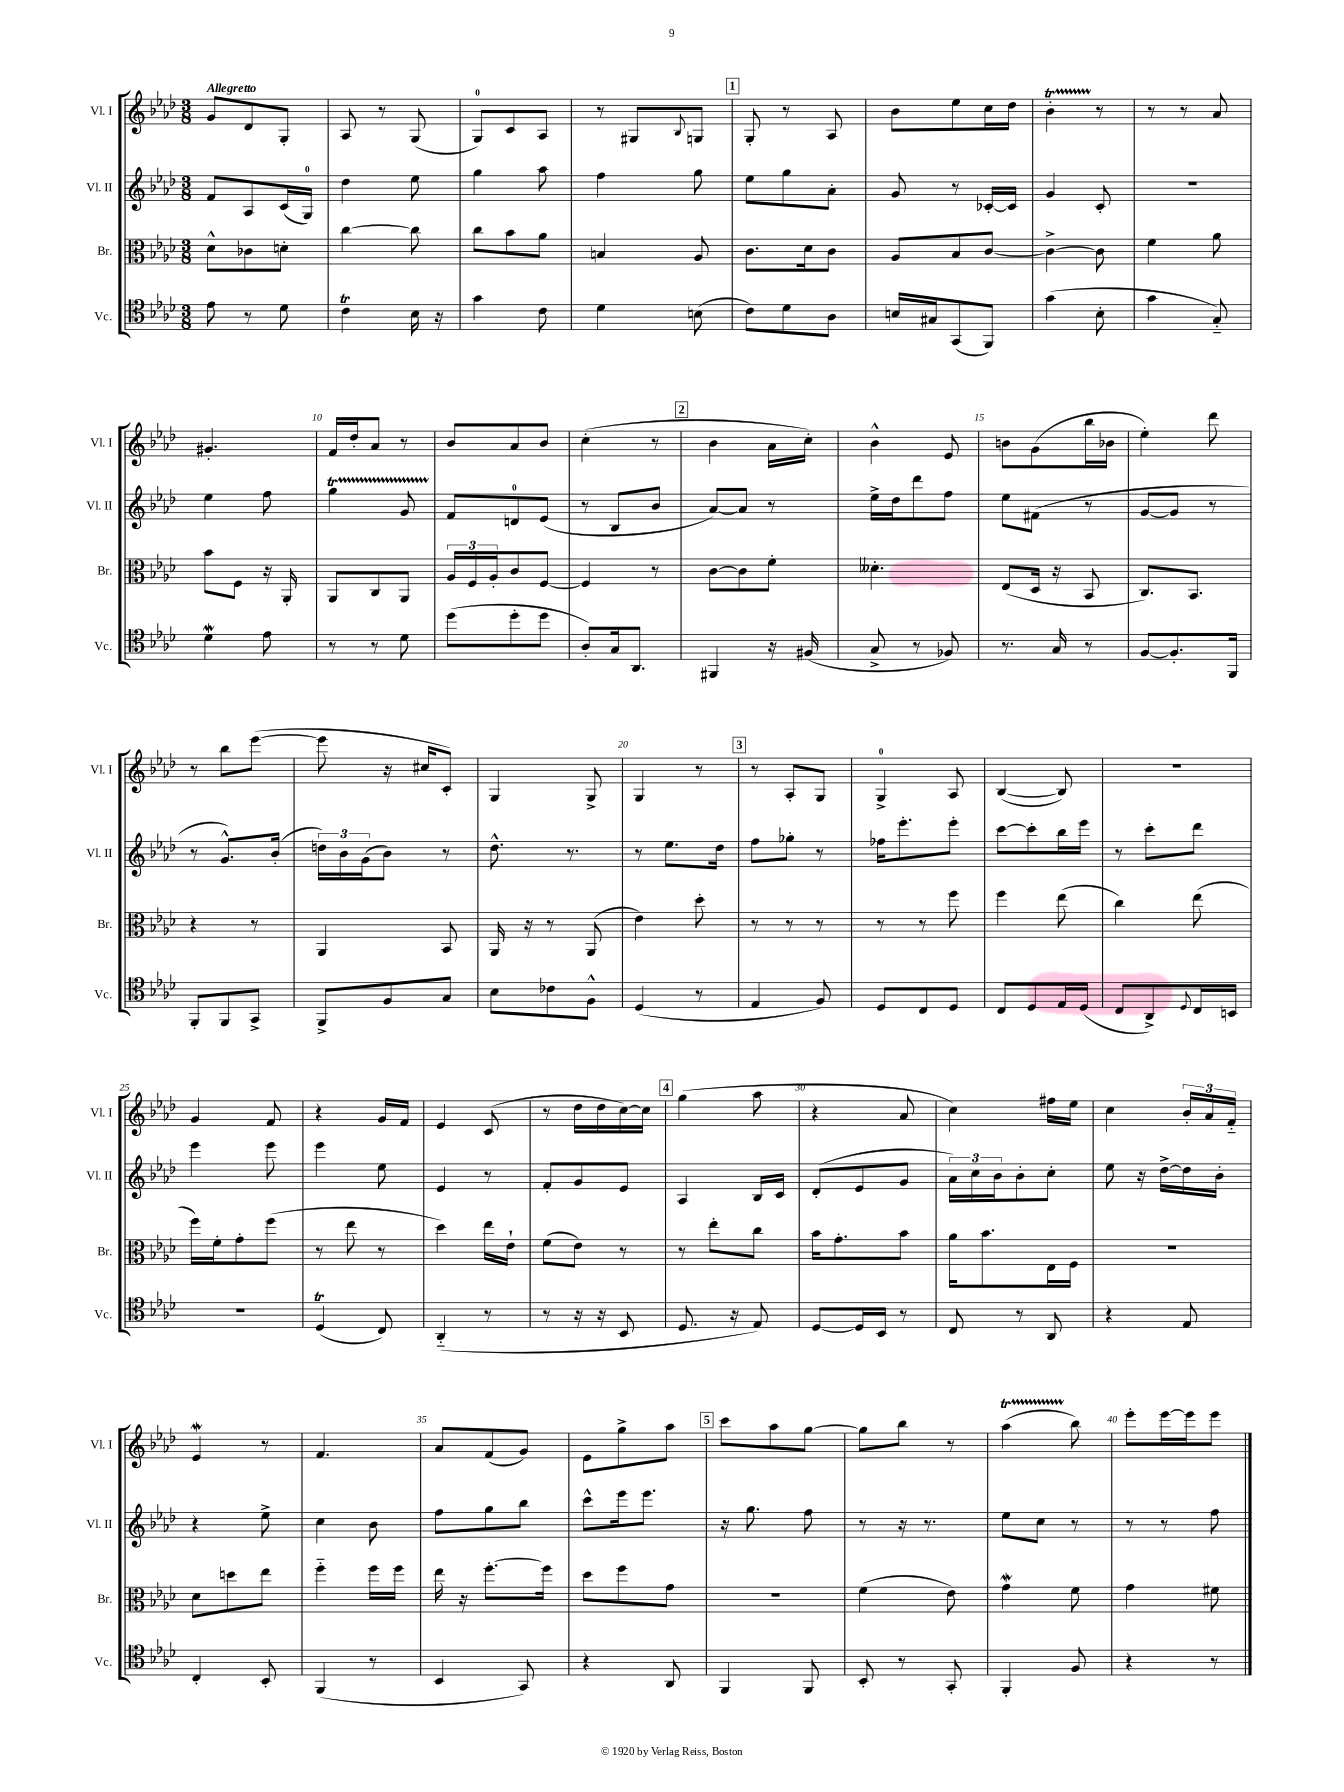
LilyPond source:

<<
\new StaffGroup <<
\new Staff = "s0" \with { instrumentName = "Vl. I" shortInstrumentName = "Vl. I" } {
    \clef treble \key aes \major \numericTimeSignature \time 3/8 \tempo "Allegretto"
    g'8 des'8 g8-. |
    aes8 r8 g8( |
    g8-0) c'8 aes8 |
    r8 gis8 \appoggiatura { bes8 } g8 |
    \mark \markup { \box "1" } g8-. r8 aes8 |
    bes'8 ees''8 c''16 des''16 |
    bes'4-.\startTrillSpan r8\stopTrillSpan |
    r8 r8 aes'8 |
    gis'4.-. |
    f'16 des''16-. aes'8 r8 |
    bes'8 aes'8 bes'8 |
    c''4-.( r8 |
    \mark \markup { \box "2" } bes'4 aes'16 c''16-.) |
    bes'4-^ ees'8 |
    b'8 g'8( bes''16 bes'16 |
    ees''4-.) des'''8 |
    r8 bes''8 ees'''8~( |
    ees'''8 r16 cis''16 c'8-.) |
    g4 g8-> |
    g4 r8 |
    \mark \markup { \box "3" } r8 aes8-. g8 |
    g4-0-> aes8 |
    bes4~( bes8) |
    R4. |
    g'4 f'8 |
    r4 g'16 f'16 |
    ees'4 c'8( |
    r8 des''16 des''16 c''16~) c''16 |
    \mark \markup { \box "4" } g''4( aes''8 |
    r4 aes'8 |
    c''4) fis''16 ees''16 |
    c''4 \tuplet 3/2 { bes'16-. aes'16 f'16-_ } |
    ees'4\mordent r8 |
    f'4. |
    aes'8 f'8( g'8) |
    ees'8 g''8-> aes''8 |
    \mark \markup { \box "5" } c'''8 aes''8 g''8~ |
    g''8 bes''8 r8 |
    aes''4\startTrillSpan( bes''8\stopTrillSpan) |
    ees'''8-. ees'''16~ ees'''16 ees'''8 \bar "|." |
}
\new Staff = "s1" \with { instrumentName = "Vl. II" shortInstrumentName = "Vl. II" } {
    \clef treble \key aes \major \numericTimeSignature \time 3/8
    f'8 aes8 c'16( g16-0) |
    des''4 ees''8 |
    g''4 aes''8 |
    f''4 g''8 |
    \mark \markup { \box "1" } ees''8 g''8 aes'8-. |
    g'8 r8 ces'16~-. ces'16 |
    g'4 c'8-. |
    R4. |
    ees''4 f''8 |
    g''4\startTrillSpan g'8 |
    f'8\stopTrillSpan d'8-0 ees'8( |
    r8 bes8 bes'8 |
    \mark \markup { \box "2" } aes'8~) aes'8 r8 |
    ees''16-> des''16 des'''8 f''8 |
    ees''8 fis'8( r8 |
    g'8~ g'8 r8 |
    r8 g'8.-^) bes'16-.( |
    \tuplet 3/2 { d''16) bes'16 g'16( } bes'8) r8 |
    des''8.-^ r8. |
    r8 ees''8. des''16 |
    \mark \markup { \box "3" } f''8 ges''8-. r8 |
    fes''16 ees'''8.-. ees'''8-. |
    c'''8~ c'''8-. bes''16 ees'''16 |
    r8 c'''8-. des'''8 |
    ees'''4 ees'''8 |
    ees'''4 ees''8 |
    ees'4 r8 |
    f'8-. g'8 ees'8 |
    \mark \markup { \box "4" } aes4 bes16 c'16 |
    des'8-.( ees'8 g'8 |
    \tuplet 3/2 { aes'16) c''16 bes'16 } bes'8-. c''8-. |
    ees''8 r16 des''16~-> des''16 bes'16-. |
    r4 ees''8-> |
    c''4 bes'8 |
    f''8 g''8 bes''8 |
    c'''8-^ ees'''16 ees'''8. |
    \mark \markup { \box "5" } r16 g''8. f''8 |
    r8 r16 r8. |
    ees''8 c''8 r8 |
    r8 r8 f''8 \bar "|." |
}
\new Staff = "s2" \with { instrumentName = "Br." shortInstrumentName = "Br." } {
    \clef alto \key aes \major \numericTimeSignature \time 3/8
    des'8-^ ces'8 d'8-. |
    c''4~ c''8 |
    c''8 bes'8 aes'8 |
    b4 aes8 |
    \mark \markup { \box "1" } c'8. des'16 c'8 |
    aes8 bes8 c'8~ |
    c'4~-> c'8 |
    f'4 aes'8 |
    bes'8 f8 r16 aes,16-. |
    aes,8 c8 aes,8 |
    \tuplet 3/2 { aes16 f16 aes16-. } c'8 f8~ |
    f4 r8 |
    \mark \markup { \box "2" } c'8~ c'8 f'8-. |
    deses'4.-. |
    ees8( des16 r16 bes,8 |
    c8.) bes,8. |
    r4 r8 |
    aes,4 bes,8 |
    aes,16 r16 r8 aes,8( |
    ees'4) des''8-. |
    \mark \markup { \box "3" } r8 r8 r8 |
    r8 r8 f''8 |
    f''4 ees''8( |
    c''4) ees''8( |
    f''16) f'16-. g'8-. f''8( |
    r8 ees''8 r8 |
    des''4) ees''16 ees'16-! |
    f'8( ees'8) r8 |
    \mark \markup { \box "4" } r8 ees''8-. c''8 |
    bes'16 g'8.-. bes'8 |
    aes'16 bes'8. ees16 f16 |
    R4. |
    des'8 d''8 ees''8 |
    f''4-_ f''16 f''16 |
    ees''16 r16 f''8.~-. f''16 |
    des''8 f''8 g'8 |
    \mark \markup { \box "5" } R4. |
    f'4( ees'8) |
    g'4\mordent f'8 |
    g'4 fis'8 \bar "|." |
}
\new Staff = "s3" \with { instrumentName = "Vc." shortInstrumentName = "Vc." } {
    \clef tenor \key aes \major \numericTimeSignature \time 3/8
    ees'8 r8 des'8 |
    c'4\trill bes16 r16 |
    g'4 c'8 |
    des'4 b8( |
    \mark \markup { \box "1" } c'8) des'8 aes8 |
    b16 gis16 g,8( f,8) |
    g'4( bes8-. |
    g'4 g8-_) |
    des'4\mordent ees'8 |
    r8 r8 des'8 |
    des''8( des''8-. des''8 |
    aes8-.) g16 aes,8. |
    \mark \markup { \box "2" } fis,4 r16 fis16( |
    g8-> r8 fes8) |
    r8. g16 r8 |
    f8~ f8.-. f,16 |
    f,8-. f,8 g,8-> |
    f,8-> f8 g8 |
    bes8 ces'8 f8-^ |
    des4( r8 |
    \mark \markup { \box "3" } ees4 f8) |
    des8 c8 des8 |
    c8 des8 ees16 des16( |
    c8 aes,8->) \appoggiatura { des8 } c16 b,16 |
    R4. |
    des4\trill( c8) |
    aes,4-_( r8 |
    r8 r16 r16 bes,8 |
    \mark \markup { \box "4" } des8. r16 ees8) |
    des8~ des16 bes,16 r8 |
    c8 r8 aes,8 |
    r4 ees8 |
    c4-. bes,8-. |
    f,4( r8 |
    bes,4 g,8) |
    r4 aes,8 |
    \mark \markup { \box "5" } f,4 f,8 |
    bes,8-. r8 g,8-. |
    f,4-. f8 |
    r4 r8 \bar "|." |
}
>>
>>
\layout { \context { \Score \override BarNumber.break-visibility = ##(#f #t #t) barNumberVisibility = #(every-nth-bar-number-visible 5) } }
